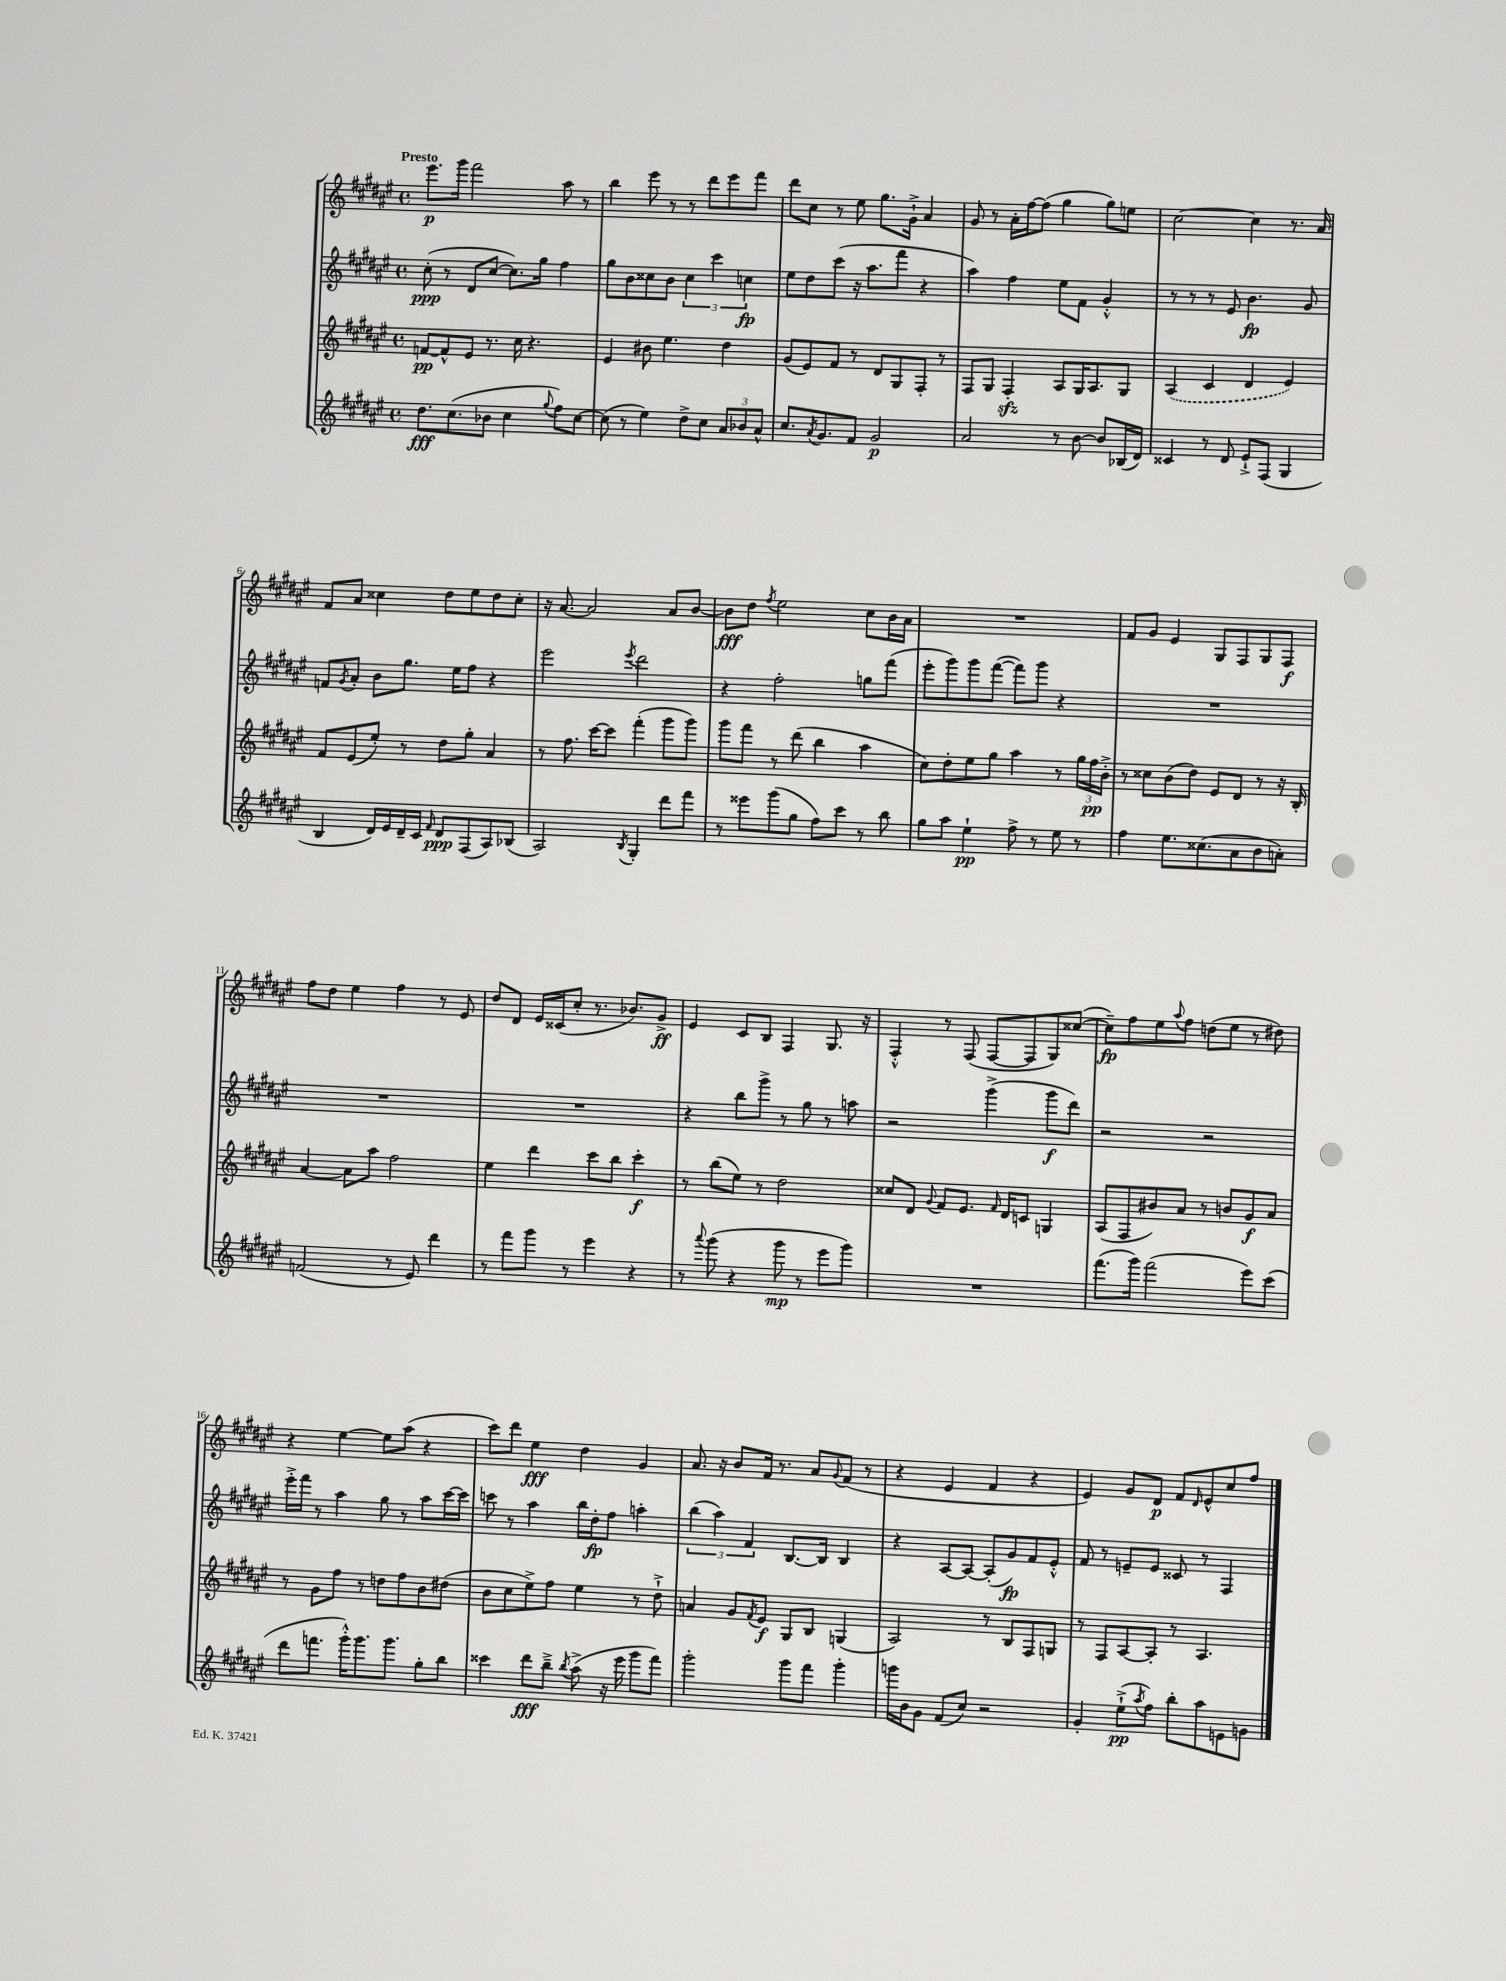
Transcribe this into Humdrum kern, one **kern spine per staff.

**kern	**dynam	**kern	**dynam	**kern	**dynam	**kern	**dynam
*part4	*part4	*part3	*part3	*part2	*part2	*part1	*part1
*staff4	*staff4	*staff3	*staff3	*staff2	*staff2	*staff1	*staff1
*clefG2	*	*clefG2	*	*clefG2	*	*clefG2	*
*k[f#c#g#d#a#e#]	*	*k[f#c#g#d#a#e#]	*	*k[f#c#g#d#a#e#]	*	*k[f#c#g#d#a#e#]	*
*M4/4	*	*M4/4	*	*M4/4	*	*M4/4	*
*met(c)	*	*met(c)	*	*met(c)	*	*met(c)	*
=1	=1	=1	=1	=1	=1	=1	=1
!	!	!	!	!	!	!LO:TX:a:B:t=Presto	!
8.dd#\L	fff	[8fn/L	pp	(8cc#'\	ppp	8.eee#\L	p
.	.	8f^^/]	.	8r	.	.	.
(8.cc#\	.	.	.	.	.	16ggg#\Jk	.
.	.	8e#/J	.	8d#/L	.	2fff#\	.
8b-X\J	.	8.r	.	[8cc#/J	.	.	.
4cc#\	.	.	.	8.cc#\L])	.	.	.
.	.	16cc#\	.	.	.	.	.
.	.	4.r	.	.	.	.	.
.	.	.	.	16gg#\Jk	.	.	.
8qqgg#/	.	.	.	.	.	.	.
8ff#\L)	.	.	.	4ff#\	.	8aa#\	.
[8cc#\J	.	.	.	.	.	8r	.
=2	=2	=2	=2	=2	=2	=2	=2
(8cc#\]	.	4e#/	.	8gg#\L	.	4bb\	.
8r	.	.	.	8b\	.	.	.
4ee#\)	.	8b#X\	.	8cc##X\	.	8eee#\	.
.	.	4.ee#\	.	8b\J	.	8r	.
8dd#^\L	.	.	.	6cc##\	.	8r	.
8cc#\J	.	.	.	.	.	8ddd#\L	.
.	.	.	.	6ccc#\	.	.	.
12a#/L	.	4dd#\	.	.	.	8eee#\	.
12b-X/	.	.	.	6ccn\	fp	.	.
.	.	.	.	.	.	8fff#\J	.
12a#^^/J	.	.	.	.	.	.	.
=3	=3	=3	=3	=3	=3	=3	=3
8.cc#/L	.	(8g#/L	.	8ee#\L	.	8ddd#\L	.
.	.	8e#/)	.	8dd#\	.	8cc#\J	.
8qa#/	.	.	.	.	.	.	.
8.g#/	.	.	.	.	.	.	.
.	.	8f#/J	.	(8ccc#\J	.	8r	.
8f#/J	.	8r	.	16r	.	8ee#\	.
.	.	.	.	8.aa#\L	.	.	.
2g#/	p	8d#/L	.	.	.	8.gg#\L	.
.	.	8G#/	.	8fff#\J	.	.	.
.	.	.	.	.	.	16g#`^\Jk	.
.	.	8F#'/J	.	4r	.	4a#/	.
.	.	8r	.	.	.	.	.
=4	=4	=4	=4	=4	=4	=4	=4
2a#/	.	8F#/L	.	4aa#\)	.	8g#/	.
.	.	8G#/J	.	.	.	8r	.
.	.	4F#zz'/	.	4ff#\	.	16a#'\LL	.
.	.	.	.	.	.	[16ff#\J	.
.	.	.	.	.	.	(8ff#\J]	.
8r	.	8A#/L	.	8ee#\L	.	4gg#\	.
[8b\	.	16G#/K	.	8f#\J	.	.	.
.	.	8.A#/	.	.	.	.	.
8b/L]	.	.	.	4g#'^^/	.	8gg#\L)	.
(16B-X/L	.	8G#/J	.	.	.	8een\J	.
16d#/JJ)	.	.	.	.	.	.	.
=5	=5	=5	=5	=5	=5	=5	=5
4c##X/	.	(4A#/	.	8r	.	[2cc#\	.
.	.	.	.	8r	.	.	.
8r	.	4c#/	.	8r	.	.	.
8d#/	.	.	.	8e#/	.	.	.
8e#`^/L	.	4d#/	.	4.b\	fp	4cc#\]	.
(8F#/J	.	.	.	.	.	.	.
4G#/	.	4e#/)	.	.	.	8.r	.
.	.	.	.	8g#/	.	.	.
.	.	.	.	.	.	16a#/	.
!!LO:LB:g=z
=6	=6	=6	=6	=6	=6	=6	=6
4B/	.	8f#/L	.	8fn/L	.	8f#/L	.
.	.	.	.	8qg#/	.	.	.
.	.	(8e#/	.	8a#'/J	.	8a#/J	.
16d#/LL)	.	8ee#'/J)	.	8b\L	.	4cc##X\	.
16e#/	.	.	.	.	.	.	.
16d#~/	.	8r	.	8.gg#\J	.	.	.
16c#/JJ	.	.	.	.	.	.	.
16qqf#/	.	.	.	.	.	.	.
8d#/L	ppp	8dd#\L	.	.	.	8dd#\L	.
.	.	.	.	16ee#\KL	.	.	.
(8F#/	.	8gg#'\J	.	8ff#\J	.	8ee#\	.
8A#/)	.	4a#/	.	4r	.	8dd#\	.
(8B-X/J	.	.	.	.	.	8cc##'\J	.
=7	=7	=7	=7	=7	=7	=7	=7
2A#/)	.	8r	.	2eee#\	.	16r	.
.	.	.	.	.	.	[8.a#/	.
.	.	8.ff#\	.	.	.	.	.
.	.	.	.	.	.	2a#/]	.
.	.	[16ccc#\KL	.	.	.	.	.
.	.	8ccc#\J]	.	.	.	.	.
8qB/	.	.	.	8qeee#/	.	.	.
4G#'/	.	(4fff#'\	.	2ddd#\	.	.	.
8ddd#\L	.	8ggg#\L	.	.	.	8a#/L	.
8fff#\J	.	8ggg#\J)	.	.	.	[8b/J	.
=8	=8	=8	=8	=8	=8	=8	=8
8r	.	8ggg#\L	.	4r	.	8b\L]	fff
8eee##X\L	.	8fff#\J	.	.	.	8dd#\J	.
.	.	.	.	.	.	8qff#/	.
(8ggg#\	.	8r	.	2ff#'\	.	2ee#\	.
8gg#\J	.	(8ddd#\	.	.	.	.	.
8ff#\L)	.	4bb\	.	.	.	.	.
8ccc#\J	.	.	.	.	.	.	.
8r	.	4aa#\	.	8ggn\L	.	8cc#\L	.
8bb\	.	.	.	(8fff#\J	.	16b\L	.
.	.	.	.	.	.	16a#\JJ	.
=9	=9	=9	=9	=9	=9	=9	=9
8gg#\L	.	8cc#\L)	.	8eee#'\L	.	1r	.
8aa#\J	.	8dd#'\	.	8ggg#\)	.	.	.
4ee#`\	pp	8ee#\	.	8ggg#\	.	.	.
.	.	8gg#\J	.	([8fff#\J	.	.	.
8ff#^\	.	4aa#\	.	8fff#\L])	.	.	.
8r	.	.	.	8ggg#\J	.	.	.
8ee#\	.	8r	.	4r	.	.	.
8r	.	24gg#\LL	.	.	.	.	.
.	.	24ff#\	pp	.	.	.	.
.	.	24b'^\JJ	.	.	.	.	.
=10	=10	=10	=10	=10	=10	=10	=10
4ff#\	.	8r	.	1r	.	8f#/L	.
.	.	8cc##X\L	.	.	.	8g#/J	.
8.ee#\L	.	(8b\	.	.	.	4e#/	.
.	.	8dd#\J)	.	.	.	.	.
(8.cc##X\	.	.	.	.	.	.	.
.	.	8e#/L	.	.	.	8G#/L	.
8a#\	.	8d#/J	.	.	.	8F#/	.
8b\	.	8r	.	.	.	8G#/	.
8an'\J)	.	16r	.	.	.	8F#/J	f
.	.	16B'/	.	.	.	.	.
!!LO:LB:g=z
=11	=11	=11	=11	=11	=11	=11	=11
(2fn/	.	[4a#/	.	1r	.	8ff#\L	.
.	.	.	.	.	.	8dd#\J	.
.	.	8a#\L]	.	.	.	4ee#\	.
.	.	8aa#\J	.	.	.	.	.
8r	.	2ff#\	.	.	.	4ff#\	.
8e#/)	.	.	.	.	.	.	.
4ddd#\	.	.	.	.	.	8r	.
.	.	.	.	.	.	8e#/	.
=12	=12	=12	=12	=12	=12	=12	=12
8r	.	4ee#\	.	1r	.	8dd#/L	.
8fff#\L	.	.	.	.	.	8d#/J	.
8ggg#\J	.	4ddd#\	.	.	.	16e#/LL	.
.	.	.	.	.	.	(16c##X/J	.
8r	.	.	.	.	.	8cc#'/J	.
4eee#\	.	8ccc#\L	.	.	.	8.r	.
.	.	8bb\J	.	.	.	.	.
.	.	.	.	.	.	8.b-X/L)	.
4r	.	4ccc#'\	f	.	.	.	.
.	.	.	.	.	.	8g#^/J	ff
=13	=13	=13	=13	=13	=13	=13	=13
8r	.	8r	.	4r	.	4e#/	.
8qqaaa#/	.	.	.	.	.	.	.
(8ggg#\	.	(8bb\L	.	.	.	.	.
4r	.	8ee#\J)	.	8bb\L	.	8c#/L	.
.	.	8r	.	8ggg#^\J	.	8B/J	.
8ggg#\	mp	2dd#\	.	8r	.	4F#/	.
8r	.	.	.	8gg#\	.	.	.
8eee#\L	.	.	.	8r	.	8.G#/	.
8ggg#\J)	.	.	.	8aan\	.	.	.
.	.	.	.	.	.	16r	.
=14	=14	=14	=14	=14	=14	=14	=14
1r	.	8cc##X/L	.	2r	.	4F#'^^/	.
.	.	8d#/J	.	.	.	.	.
.	.	8qqg#/	.	.	.	.	.
.	.	8f#/L	.	.	.	8r	.
.	.	8.e#/J	.	.	.	(8F#/	.
.	.	.	.	(4ggg#^\	.	[8F#/L	.
.	.	16qqf#/	.	.	.	.	.
.	.	16d#/KL	.	.	.	.	.
.	.	8cn/J	.	.	.	8F#/]	.
.	.	4Gn/	.	8ggg#\L	f	8G#/)	.
.	.	.	.	8ddd#\J)	.	([8cc##X/J	.
=15	=15	=15	=15	=15	=15	=15	=15
(8.fff#\L	.	(8A#/L	.	2r	.	8cc##~\L])	fp
.	.	8F#/	.	.	.	8ff#\	.
16ggg#\Jk)	.	.	.	.	.	.	.
(2fff#\	.	8b#X/)	.	.	.	8ee#\	.
.	.	.	.	.	.	8qqaa#/	.
.	.	8a#/J	.	.	.	8ff#\J	.
.	.	8r	.	2r	.	(8ddn\L	.
.	.	8bn/L	.	.	.	8ee#\J	.
8eee#\L)	.	8g#/	f	.	.	8r	.
(8ccc#\J	.	8a#/J	.	.	.	8dd#X\)	.
!!LO:LB:g=z
=16	=16	=16	=16	=16	=16	=16	=16
8ddd#\L	.	8r	.	16eee#'^\LL	.	4r	.
.	.	.	.	16fff#\JJ	.	.	.
8.fffn\J	.	8g#\L	.	8r	.	.	.
.	.	8ff#\J	.	4aa#\	.	[4ee#\	.
16ggg#'^^\KL)	.	.	.	.	.	.	.
8.ggg#\	.	8r	.	.	.	.	.
.	.	8ddn\L	.	8gg#\	.	8ee#\L]	.
8.ggg#\J	.	.	.	.	.	.	.
.	.	8ff#\	.	8r	.	(8aa#\J	.
8gg#'\L	.	8b\	.	8aa#\L	.	4r	.
8bb\J	.	(8dd#X\J	.	[16ccc#\L	.	.	.
.	.	.	.	16ccc#\JJ]	.	.	.
=17	=17	=17	=17	=17	=17	=17	=17
4ccc##X\	.	8b\L	.	8cccn\	.	8ccc#\L)	.
.	.	8cc#\	.	8r	.	8ddd#\J	.
8ddd#\L	fff	8ee#^\)	.	4aa#\	.	4ee#\	fff
8bb~^\J	.	8ff#\J	.	.	.	.	.
8qbb/	.	.	.	.	.	.	.
(8aa#^\	.	4ee#\	.	16bb\LL	.	4dd#\	.
.	.	.	.	16dd#'\J	fp	.	.
16r	.	.	.	8ff#\J	.	.	.
16eee#\	.	.	.	.	.	.	.
8ggg#\L	.	8r	.	4aan'\	.	4g#/	.
8fff#\J)	.	8dd#`^\	.	.	.	.	.
=18	=18	=18	=18	=18	=18	=18	=18
2ggg#'\	.	4an/	.	(6bb\	.	8.a#/	.
.	.	.	.	6aa#\)	.	.	.
.	.	.	.	.	.	16r	.
.	.	8g#/L	.	.	.	8b/L	.
.	.	.	.	6f#/	.	.	.
.	.	8qf#/	.	.	.	.	.
.	.	8e#/J	f	.	.	16f#/Jk	.
.	.	.	.	.	.	8.r	.
8ggg#\L	.	8G#/L	.	[8.B/L	.	.	.
8fff#\J	.	8B/J	.	.	.	8a#/L	.
.	.	.	.	16B/Jk]	.	.	.
.	.	.	.	.	.	8qqg#/	.
4ggg#'\	.	(4Gn/	.	4B/	.	(8f#/J	.
.	.	.	.	.	.	8r	.
=19	=19	=19	=19	=19	=19	=19	=19
16gggn\LL	.	2A#/)	.	4r	.	4r	.
16b\J	.	.	.	.	.	.	.
8g#\J	.	.	.	.	.	.	.
(8f#/L	.	.	.	[8A#/L	.	4e#/	.
8cc#/J)	.	.	.	8A#/J_	.	.	.
2r	.	8r	.	(8A#'/L]	.	4f#/	.
.	.	8B/L	.	8g#/)	fp	.	.
.	.	8F#/	.	8f#/	.	4r	.
.	.	8Gn/J	.	8e#'^^/J	.	.	.
=20	=20	=20	=20	=20	=20	=20	=20
4g#'/	.	8r	.	8f#/	.	4e#/)	.
.	.	8F#/L	.	8r	.	.	.
(8ee#`^\L	pp	[8A#/	.	8en~/L	.	8g#/L	.
8qaa#/	.	.	.	.	.	.	.
8ff#\J)	.	8A#'/J]	.	8e/J	.	8d#/J	p
8bb'\L	.	8r	.	8c##X/	.	8f#/L	.
.	.	.	.	.	.	16qqd#/	.
8aa#\	.	4.A#/	.	8r	.	8e#^^/	.
8en\	.	.	.	4F#/	.	8cc#/	.
8gn\J	.	.	.	.	.	8ff#/J	.
==	==	==	==	==	==	==	==
*-	*-	*-	*-	*-	*-	*-	*-
